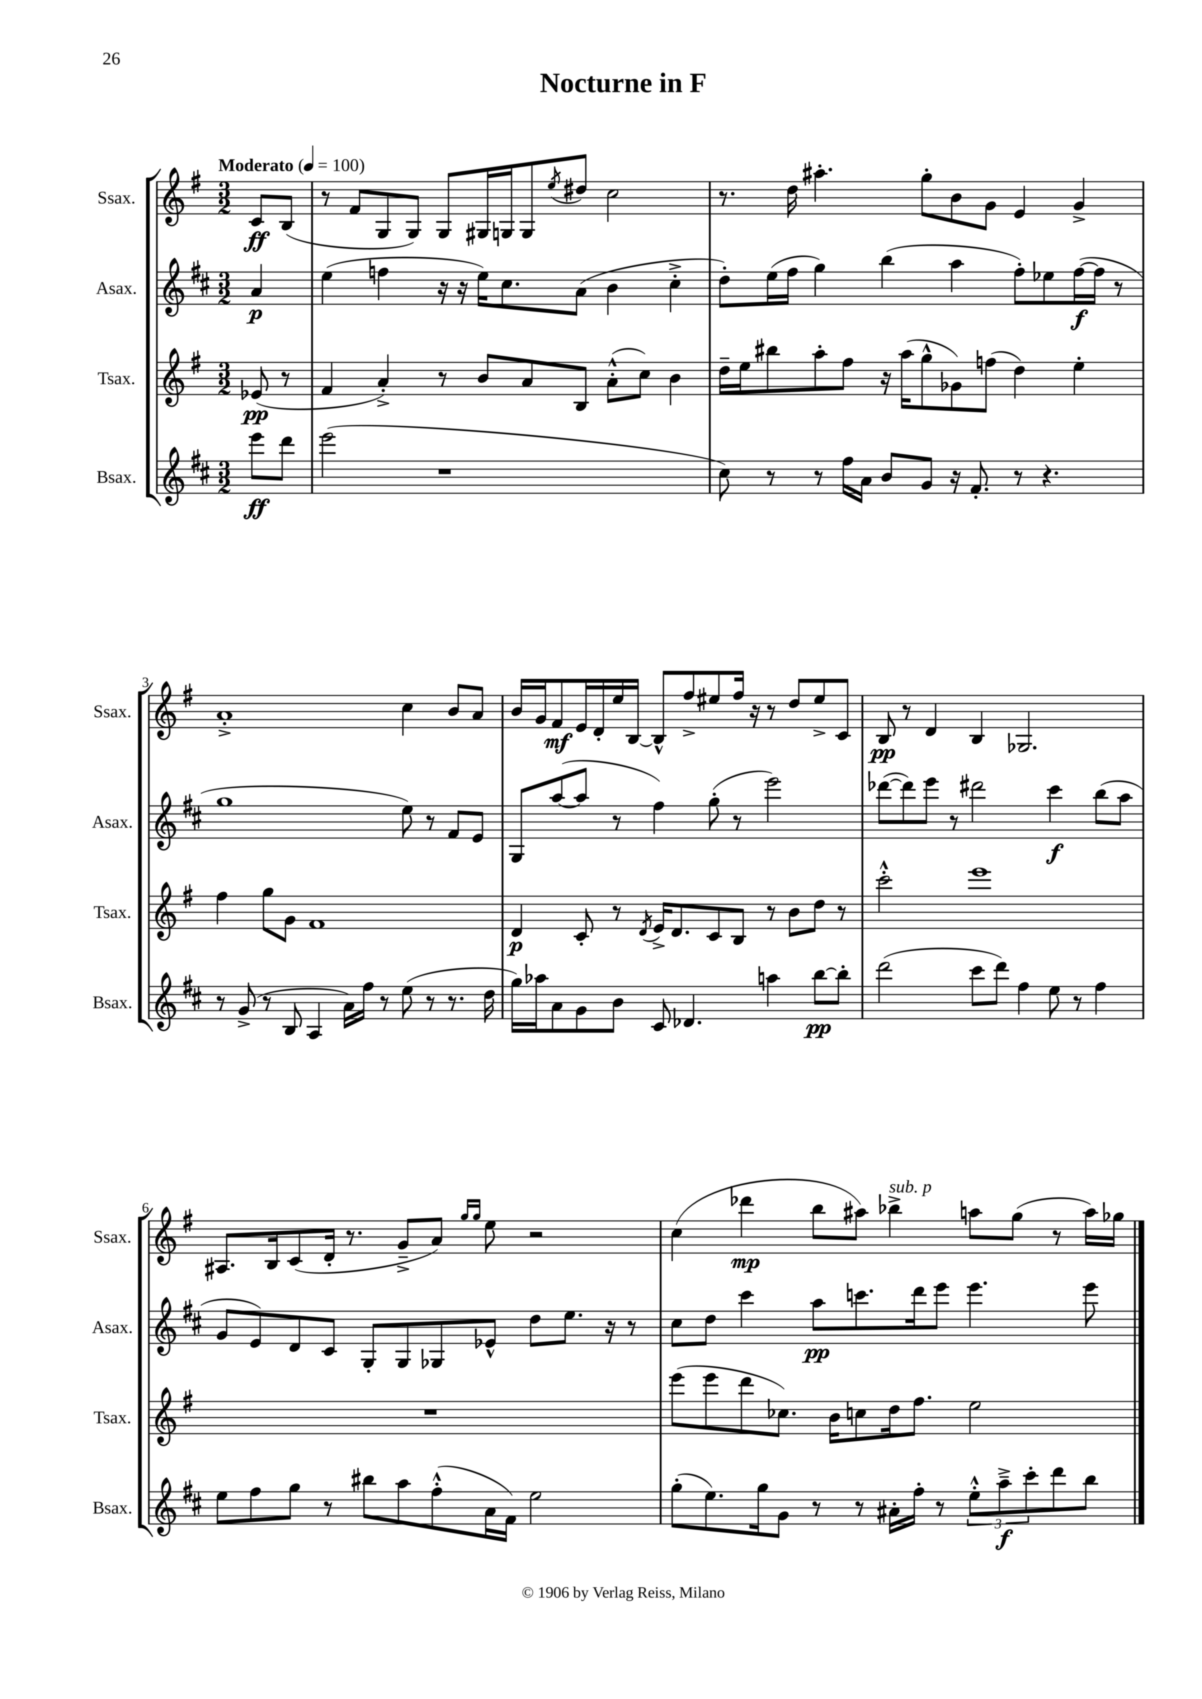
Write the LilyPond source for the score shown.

\header { title = "Nocturne in F" }
<<
\new StaffGroup <<
\new Staff = "s0" \with { instrumentName = "Ssax." shortInstrumentName = "Ssax." } {
    \clef treble \key g \major \numericTimeSignature \time 3/2 \partial 4 \tempo "Moderato" 4 = 100
    c'8\ff b8( |
    r8 fis'8 g8 g8) g8 gis16 g16 g8 \acciaccatura { e''8 } dis''8 c''2 |
    r8. d''16 ais''4.-. g''8-. b'8 g'8 e'4 g'4-> |
    a'1-.-> c''4 b'8 a'8 |
    b'16 g'16 fis'8\mf e'16 d'16-. e''16 b16~ b8-^ fis''8-> eis''8 fis''16 r16 r8 d''8 eis''8-> c'8 |
    b8\pp r8 d'4 b4 ges2. |
    ais8. b16 c'8( d'16-. r8. g'8---> a'8) \grace { g''16 g''16 } e''8 r2 |
    c''4( des'''4\mp b''8 ais''8) bes''4->^\markup { \italic "sub. p" } a''8 g''8( r8 a''16) ges''16 \bar "|." |
}
\new Staff = "s1" \with { instrumentName = "Asax." shortInstrumentName = "Asax." } {
    \clef treble \key d \major \numericTimeSignature \time 3/2 \partial 4
    a'4\p |
    e''4( f''4 r16 r16 e''16) cis''8. a'8( b'4 cis''4-.-> |
    d''8-.) e''16( fis''16 g''4) b''4( a''4 fis''8-.) ees''8 fis''16~\f( fis''16 r8 |
    g''1 e''8) r8 fis'8 e'8 |
    g8 a''8~( a''8 r8 fis''4) g''8-.( r8 e'''2) |
    des'''8~( des'''8) e'''8 r8 dis'''2 cis'''4\f b''8( a''8 |
    g'8 e'8) d'8 cis'8 g8-. g8 ges8 ees'8-^ d''8 e''8. r16 r8 |
    cis''8 d''8 cis'''4 a''8\pp c'''8. d'''16 e'''8 e'''4. e'''8 \bar "|." |
}
\new Staff = "s2" \with { instrumentName = "Tsax." shortInstrumentName = "Tsax." } {
    \clef treble \key g \major \numericTimeSignature \time 3/2 \partial 4
    ees'8\pp( r8 |
    fis'4 a'4-.->) r8 b'8 a'8 b8 a'8-.-^( c''8) b'4 |
    d''16-- e''16 bis''8 a''8-. fis''8 r16 a''16( g''8-^ ges'8) f''8( d''4) e''4-. |
    fis''4 g''8 g'8 fis'1 |
    d'4\p c'8-. r8 \acciaccatura { d'8 } e'16-> d'8. c'8 b8 r8 b'8 d''8 r8 |
    c'''2-.-^ e'''1 |
    R1. |
    e'''8( e'''8 d'''8 ces''8.) b'16 c''8 d''16 fis''8. e''2 \bar "|." |
}
\new Staff = "s3" \with { instrumentName = "Bsax." shortInstrumentName = "Bsax." } {
    \clef treble \key d \major \numericTimeSignature \time 3/2 \partial 4
    e'''8\ff d'''8 |
    e'''2( r1 |
    cis''8) r8 r8 fis''16 a'16 b'8 g'8 r16 fis'8.-. r8 r4. |
    r8 g'8->( r8 b8 a4 a'16) fis''16 r8 e''8( r8 r8. d''16 |
    g''16) aes''16 a'8 g'8 b'8 cis'8 des'4. a''4 b''8~\pp b''8-. |
    d'''2( cis'''8 d'''8) fis''4 e''8 r8 fis''4 |
    e''8 fis''8 g''8 r8 bis''8 a''8 fis''8-.-^( a'16 fis'16) e''2 |
    g''8-.( e''8.) g''16 g'8 r8 r8 ais'16-. fis''16-. r8 \tuplet 3/2 { e''8-.-^ a''8--->\f cis'''8-. } d'''8 b''8 \bar "|." |
}
>>
>>
